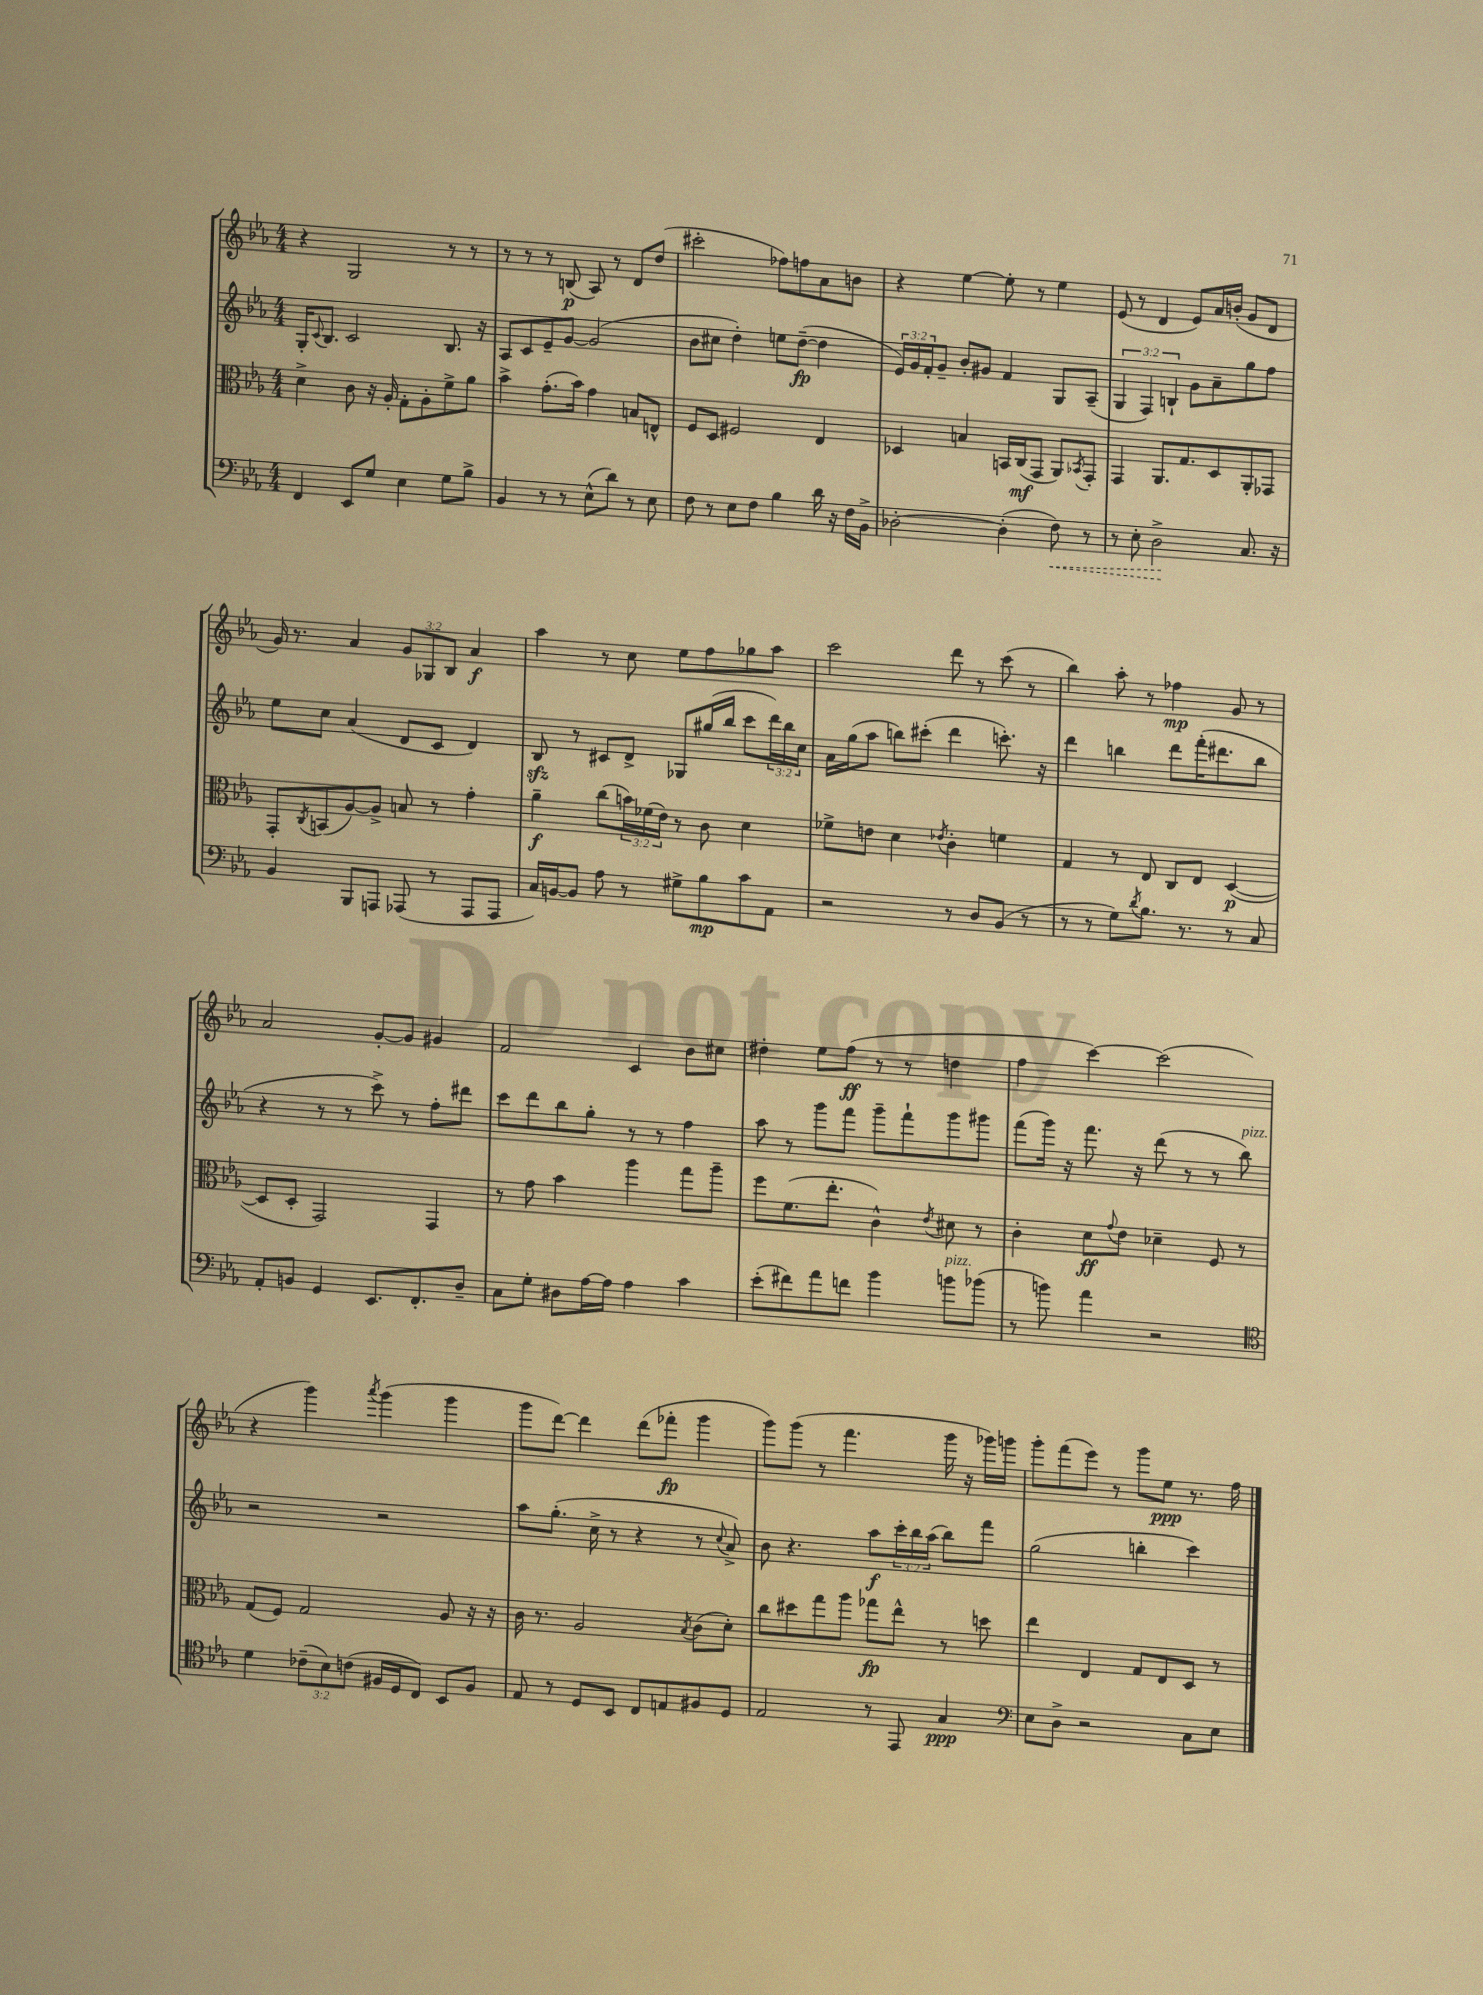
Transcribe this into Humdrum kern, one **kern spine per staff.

**kern	**dynam	**kern	**dynam	**kern	**dynam	**kern	**dynam
*part4	*part4	*part3	*part3	*part2	*part2	*part1	*part1
*staff4	*staff4	*staff3	*staff3	*staff2	*staff2	*staff1	*staff1
*clefF4	*	*clefC3	*	*clefG2	*	*clefG2	*
*k[b-e-a-]	*	*k[b-e-a-]	*	*k[b-e-a-]	*	*k[b-e-a-]	*
*M4/4	*	*M4/4	*	*M4/4	*	*M4/4	*
=8	=8	=8	=8	=8	=8	=8	=8
4FF/	.	4d^\	.	16G'/KL	.	4r	.
.	.	.	.	8qqc/	.	.	.
.	.	.	.	8.B-/J	.	.	.
8EE-/L	.	8c\	.	2c/	.	2G/	.
8G/J	.	16r	.	.	.	.	.
.	.	16A-'/	.	.	.	.	.
4E-\	.	8G'\L	.	.	.	.	.
.	.	8A-'\	.	.	.	.	.
8G\L	.	8f^\	.	8.B-/	.	8r	.
8B-^\J	.	8a-\J	.	.	.	8r	.
.	.	.	.	16r	.	.	.
=9	=9	=9	=9	=9	=9	=9	=9
4BB-/	.	4b-^\	.	8A-/L	.	8r	.
.	.	.	.	8c/	.	8r	.
8r	.	(8.g'\L	.	8e-~/	.	8r	.
8r	.	.	.	[8g/J	.	(8Bn/	p
.	.	16b-\Jk)	.	.	.	.	.
(8E-^^\L	.	4g\	.	(2g/]	.	8A-/)	.
8d\J)	.	.	.	.	.	8r	.
8r	.	8Bn/L	.	.	.	8d/L	.
8E-\	.	8En^^/J	.	.	.	(8dd/J	.
=10	=10	=10	=10	=10	=10	=10	=10
8F\	.	8F/L	.	8b-\L	.	2ccc#X'\	.
8r	.	8D/J	.	8cc#X\J	.	.	.
8E-\L	.	2F#X/	.	4dd'\)	.	.	.
8F\J	.	.	.	.	.	.	.
4B-\	.	.	.	8een\L	.	8ff-X\L)	.
.	.	.	.	([8dd~\J	fp	8ffn\	.
16d\	.	4E-/	.	4dd\]	.	8a-\	.
16r	.	.	.	.	.	.	.
16F\LL	.	.	.	.	.	8bn\J	.
16BB-^\JJ	.	.	.	.	.	.	.
=11	=11	=11	=11	=11	=11	=11	=11
[2D-X'\	.	4D-X/	.	24e-/LL)	.	4r	.
.	.	.	.	24g/	.	.	.
.	.	.	.	24f'/J	.	.	.
.	.	.	.	8g~/J	.	.	.
.	.	4Bn/	.	8b-'/L	.	[4ee-\	.
.	.	.	.	8g#X/J	.	.	.
(4D-'\]	.	16BBn/LL	.	4f/	.	8ee-'\]	.
.	.	(16C/J	mf	.	.	.	.
.	.	8GG/J	.	.	.	8r	.
!	!LO:HP:b	!	!	!	!	!	!
8F\)	<	8AA-/L)	.	8G/L	.	4ee-\	.
.	.	8qBB-X/	.	.	.	.	.
8r	.	8GG'/J	.	(8A-~/J	.	.	.
=12	=12	=12	=12	=12	=12	=12	=12
8r	.	4GG/	.	6G/	.	(8e-/	.
8E-'\	.	.	.	.	.	8r	.
.	.	.	.	6F/)	.	.	.
2D^\	.	8.AA-/L	.	.	.	4d/	.
.	.	.	.	6Bn`/	.	.	.
.	.	8.G/	.	.	.	.	.
.	.	.	.	8g\L	.	8e-/L)	.
.	.	8D/	.	8a-~\	.	16a-/L	.
.	.	.	.	.	.	(16bn'/JJ	.
8.C/	[	8AA-'/	.	8gg\	.	8g/L	.
.	.	8GG-X/J	.	8ff\J	.	8d/J	.
16r	.	.	.	.	.	.	.
!!LO:LB:g=z
=13	=13	=13	=13	=13	=13	=13	=13
4BB-/	.	8GG'/L	.	8ee-\L	.	16g/)	.
.	.	.	.	.	.	8.r	.
.	.	8qC/	.	.	.	.	.
.	.	(8BBn/	.	8cc\J	.	.	.
8BBB-/L	.	[8A-/)	.	(4a-/	.	4a-/	.
8AAAn/J	.	8A-^/J]	.	.	.	.	.
(8AAA-X/	.	8Bn/	.	8d/L	.	12g/L	.
.	.	.	.	.	.	12G-X/	.
8r	.	8r	.	8c/J	.	.	.
.	.	.	.	.	.	12B-/J	.
8AAA-/L	.	4g'\	.	4d/)	.	4a-/	f
8AAA-/J	.	.	.	.	.	.	.
=14	=14	=14	=14	=14	=14	=14	=14
16C/LL)	.	4a-~\	f	8B-zz/	.	4aa-\	.
[16BBn/J	.	.	.	.	.	.	.
8BB/J]	.	.	.	8r	.	.	.
8A-\	.	(8cc\L	.	8c#X/L	.	8r	.
8r	.	24bn\L)	.	8d^/J	.	8cc\	.
.	.	(24f-X\	.	.	.	.	.
.	.	24e-\JJ)	.	.	.	.	.
8G#X^\L	.	8r	.	8G-X/L	.	8ee-\L	.
8B-\	mp	8c\	.	(16gg#X/L	.	8ff\	.
.	.	.	.	16bb-/JJ	.	.	.
8c\	.	4d\	.	8ccc\L	.	8gg-X\	.
8AA-\J	.	.	.	24ddd\L)	.	8aa-\J	.
.	.	.	.	24bb-\	.	.	.
.	.	.	.	24cc\JJ	.	.	.
=15	=15	=15	=15	=15	=15	=15	=15
2r	.	8f-X^\L	.	16a-\LL	.	2ccc\	.
.	.	.	.	(16gg\J	.	.	.
.	.	8en\J	.	8aa-\J	.	.	.
.	.	4d\	.	8bbn\L)	.	.	.
.	.	.	.	(8ccc#X'\J	.	.	.
.	.	8qe-X/	.	.	.	.	.
8r	.	4c'\	.	4ddd\	.	8ddd\	.
8D/L	.	.	.	.	.	8r	.
(8BB-/J	.	4fn\	.	8.cccn'\)	.	(8ccc\	.
8r	.	.	.	.	.	8r	.
.	.	.	.	16r	.	.	.
=16	=16	=16	=16	=16	=16	=16	=16
8r	.	4G/	.	4ddd\	.	4bb-\)	.
8r	.	.	.	.	.	.	.
8G\L)	.	8r	.	4bbn\	.	8aa-'\	.
8qd/	.	.	.	.	.	.	.
8.B-\J	.	8E-/	.	.	.	8r	.
.	.	8C/L	.	8ddd\L	.	4ff-X\	mp
8.r	.	.	.	.	.	.	.
.	.	8E-/J	.	(16fff'\K	.	.	.
.	.	.	.	8.ddd#X\	.	.	.
8r	.	([4D/	p	.	.	8g/	.
8C/	.	.	.	8bb\J	.	8r	.
!!LO:LB:g=z
=17	=17	=17	=17	=17	=17	=17	=17
8AA-'/L	.	8D/L]	.	4r	.	2a-/	.
8BBn/J	.	8D'/J	.	.	.	.	.
4GG/	.	2GG/)	.	8r	.	.	.
.	.	.	.	8r	.	.	.
8.EE-/L	.	.	.	8ccc^\)	.	[8g'/L	.
.	.	.	.	8r	.	8g/J]	.
8.FF'/	.	.	.	.	.	.	.
.	.	4GG/	.	8ff'\L	.	4g#X/	.
8D~/J	.	.	.	8ddd#X\J	.	.	.
=18	=18	=18	=18	=18	=18	=18	=18
8C\L	.	8r	.	8ccc\L	.	2f/	.
8G'\J	.	8g\	.	8ddd\	.	.	.
8D#X\L	.	4b-\	.	8bb-\	.	.	.
[16A-\L	.	.	.	8gg'\J	.	.	.
16A-\JJ]	.	.	.	.	.	.	.
4A-\	.	4aa-\	.	8r	.	4c/	.
.	.	.	.	8r	.	.	.
4c\	.	8gg\L	.	4ff\	.	8b-\L	.
.	.	8aa-~\J	.	.	.	8cc#X\J	.
=19	=19	=19	=19	=19	=19	=19	=19
(8e-'\L	.	8ff\L	.	8aa-\	.	4dd#X'\	.
8f#X\)	.	(8.f\	.	8r	.	.	.
8a-\	.	.	.	8ggg\L	.	8ee-\L	.
.	.	8.ee-'\J	.	.	.	.	.
8fn\J	.	.	.	8fff\J	.	(8ff\J	ff
4b-\	.	4c^^\)	.	8ggg~\L	.	8r	.
.	.	.	.	8fff`\	.	8r	.
.	.	8qe-/	.	.	.	.	.
!LO:TX:a:i:t=pizz.	!	!	!	!	!	!	!
8bn\L	.	8d#X\	.	8ggg\	.	4ddn\	.
(8b-X\J	.	8r	.	8ggg#X\J	.	.	.
=20	=20	=20	=20	=20	=20	=20	=20
8r	.	4c'\	.	(8fff\L	.	4ff\	.
8bn\)	.	.	.	16ggg\Jk)	.	.	.
.	.	.	.	16r	.	.	.
4a-\	.	8d\L	ff	8.fff\	.	[4ccc\)	.
.	.	8qqg/	.	.	.	.	.
.	.	8e-\J	.	.	.	.	.
.	.	.	.	16r	.	.	.
2r	.	4d-X~\	.	(8ddd\	.	(2ccc\]	.
.	.	.	.	8r	.	.	.
.	.	8F/	.	8r	.	.	.
!	!	!	!	!LO:TX:a:i:t=pizz.	!	!	!
.	.	8r	.	8bb-\)	.	.	.
!!LO:LB:g=z
=21	=21	=21	=21	=21	=21	=21	=21
*clefC4	*	*	*	*	*	*	*
4d\	.	(8G/L	.	2r	.	4r	.
.	.	8F/J)	.	.	.	.	.
(12c-X~\L	.	2G/	.	.	.	4ggg\)	.
12B-\)	.	.	.	.	.	.	.
(12cn\J	.	.	.	.	.	.	.
.	.	.	.	.	.	8qaaa-/	.
16F#X/LL	.	.	.	2r	.	(4ggg\	.
16D/J	.	.	.	.	.	.	.
8C/J)	.	.	.	.	.	.	.
8BB-/L	.	8A-/	.	.	.	4ggg\	.
8F#/J	.	16r	.	.	.	.	.
.	.	16r	.	.	.	.	.
=22	=22	=22	=22	=22	=22	=22	=22
8E-/	.	16c\	.	8aa-\L	.	8ggg\L	.
.	.	8.r	.	.	.	.	.
8r	.	.	.	(8.gg'\J	.	[8ddd\J)	.
8D/L	.	2A-/	.	.	.	4ddd\]	.
.	.	.	.	16cc^\	.	.	.
8BB-/J	.	.	.	8r	.	.	.
8C/L	.	.	.	4r	.	(8ddd\L	.
8En/	.	.	.	.	.	8fff-X'\J	fp
.	.	8qB-/	.	.	.	.	.
8F#X/	.	(8c\L	.	8r	.	4ggg\	.
.	.	.	.	8qqcc/	.	.	.
8D/J	.	8d'\J)	.	8a-^/)	.	.	.
=23	=23	=23	=23	=23	=23	=23	=23
2E-/	.	8cc\L	.	8b-\	.	8ggg\L)	.
.	.	8dd#X\	.	4.r	.	(8ggg\J	.
.	.	8gg\	.	.	.	8r	.
.	.	8aa-\J	.	.	.	4.fff\	.
8r	.	8gg-X\L	fp	8aa-\L	f	.	.
8EE-/	.	8ee-^^\J	.	24ccc'\L	.	.	.
.	.	.	.	24bb-\	.	.	.
.	.	.	.	(24aa-\JJ	.	.	.
4G/	ppp	8r	.	8bb-\L)	.	16ggg\	.
.	.	.	.	.	.	16r	.
.	.	8ddn\	.	8fff\J	.	16ggg-X\LL)	.
.	.	.	.	.	.	16gggn\JJ	.
=24	=24	=24	=24	=24	=24	=24	=24
*clefF4	*	*	*	*	*	*	*
8E-\L	.	4ee-\	.	(2gg\	.	8ggg'\L	.
8D^\J	.	.	.	.	.	(8fff\	.
2r	.	4E-/	.	.	.	8eee-\J)	.
.	.	.	.	.	.	8r	.
.	.	8G/L	.	4bbn'\	.	8ggg\L	.
.	.	8E-/	.	.	.	8ee-\J	ppp
8C\L	.	8D/J	.	4ccc\)	.	8.r	.
8E-\J	.	8r	.	.	.	.	.
.	.	.	.	.	.	16ff\	.
==	==	==	==	==	==	==	==
*-	*-	*-	*-	*-	*-	*-	*-
